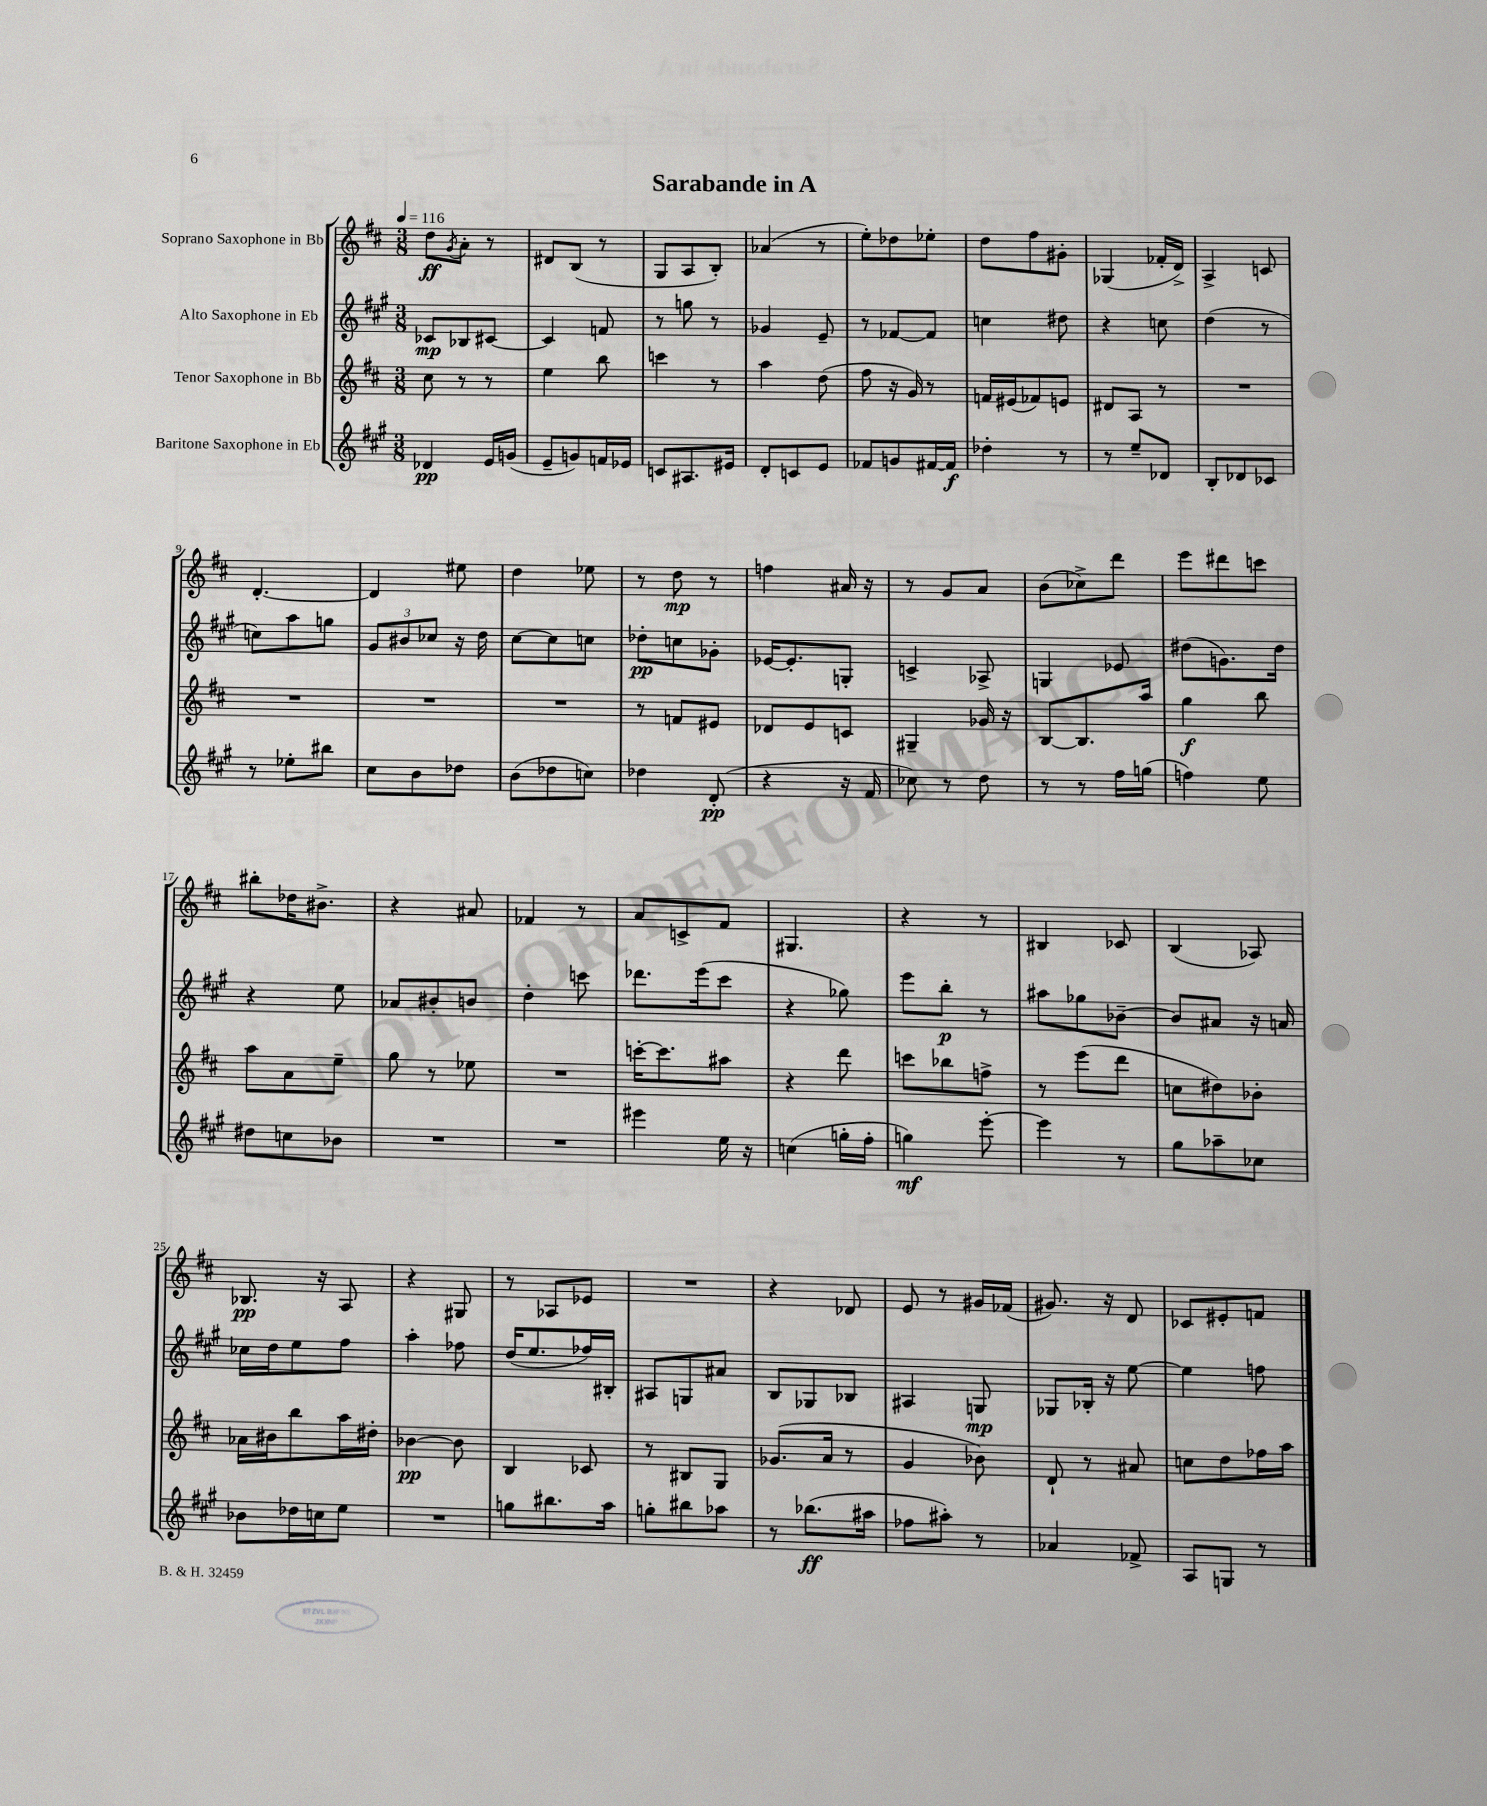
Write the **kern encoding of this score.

**kern	**kern	**kern	**kern
*staff4	*staff3	*staff2	*staff1
*clefG2	*clefG2	*clefG2	*clefG2
*k[f#c#g#]	*k[f#c#]	*k[f#c#g#]	*k[f#c#]
*M3/8	*M3/8	*M3/8	*M3/8
*MM116	*MM116	*MM116	*MM116
4d-	8cc#	8c-	8dd
.	.	.	8qg
.	8r	8B-	8a'
16e	8r	[8c#	8r
(16g	.	.	.
=	=	=	=
8e~	4ee	4c#]	8d#
8g)	.	.	(8B
16f	8bb	8f	8r
16e-	.	.	.
=	=	=	=
8c	4ccc	8r	8G
8.A#	.	8gg	8A
.	8r	8r	8B')
16e#	.	.	.
=	=	=	=
8d'	4aa	4g-	(4a-
8c	.	.	.
8e	(8dd	8e~	8r
=	=	=	=
8f-	8ff#	8r	8ee')
8g	16r	[8f-	8dd-
.	16g)	.	.
[16f#	8r	8f-]	8ee-'
16f#]	.	.	.
=	=	=	=
4dd-'	16f	4cc	8dd
.	(16e#	.	.
.	8f-)	.	8ff#
8r	8e	8dd#	8g#'
=	=	=	=
8r	8d#	4r	(4G-
8ee~	8A	.	.
8d-	8r	8cc	16f-'
.	.	.	16d^)
=	=	=	=
8B'	4.r	(4dd	4A^
8d-	.	.	.
8c-	.	8r	8c
=	=	=	=
8r	4.r	8cc)	[4.d'
8ee-'	.	8aa	.
8bb#	.	8gg	.
=	=	=	=
8cc#	4.r	12g#	4d]
.	.	12b#	.
8b	.	.	.
.	.	12cc-	.
8dd-	.	16r	8ee#
.	.	16dd	.
=	=	=	=
(8b	4.r	[8cc#	4dd
8dd-	.	8cc#]	.
8cc)	.	8cc	8ee-
=	=	=	=
4dd-	8r	8dd-'	8r
.	8f	8cc	8dd
(8d'	8e#	8g-'	8r
=	=	=	=
4r	8d-	[16e-	4ff
.	.	8.e-']	.
.	8e	.	.
16r	8c	8G'	16a#
16f#	.	.	16r
=	=	=	=
8cc-)	4G#~	4c^	8r
8r	.	.	8g
8dd	16g-	8A-^	8a
.	16r	.	.
=	=	=	=
8r	[8B	4G	(8b
8r	8.B]	.	8cc-^)
16ff#	.	8e-	8ddd
(16gg	16aa	.	.
=	=	=	=
4ff)	4gg	(8dd#	8eee
.	.	8.g)	8ddd#
8ee	8bb	.	8ccc
.	.	16dd#	.
=	=	=	=
8dd#	8aa	4r	8bb#'
8cc	8a	.	16dd-
.	.	.	8.b#^
8b-	8ee~	8ee	.
=	=	=	=
4.r	8gg	8a-	4r
.	8r	8b#'	.
.	8ee-	8b	8a#
=	=	=	=
4.r	4.r	4dd'	4f-
.	.	8ccc	8r
=	=	=	=
4eee#	[16ccc'	8.ddd-	8a
.	8.ccc]	.	.
.	.	.	8c^
.	.	(16eee	.
16ee	8aa#	8ccc#	8f#
16r	.	.	.
=	=	=	=
(4cc	4r	4r	4.G#
16gg'	8ddd	8gg-)	.
16ff#'	.	.	.
=	=	=	=
4gg)	8ccc	8eee	4r
.	8bb-	8bb'	.
[8eee'	8ff^	8r	8r
=	=	=	=
4eee]	8r	8aa#	4B#
.	(8eee	8gg-	.
8r	8ddd	[8b-~	8c-
=	=	=	=
8gg#	8cc	8b-]	(4B
8aa-~	8dd#)	8a#	.
8cc-	8b-'	16r	8A-)
.	.	16a	.
=	=	=	=
8b-	16a-	16cc-	8.B-
.	16b#	16dd	.
16dd-	8bb	8ee	.
16cc	.	.	16r
8ee	16aa	8ff#	8A
.	16dd#'	.	.
=	=	=	=
4.r	[4b-	4aa'	4r
.	8b-]	8ff-	8G#
=	=	=	=
8gg	4B	(16dd	8r
.	.	8.ee	.
8.bb#	.	.	8A-
.	8c-	16ff-)	8e-
16aa	.	16B#'	.
=	=	=	=
8gg'	8r	8A#	4.r
8bb#	8B#	8G	.
8aa-	8G	8a#	.
=	=	=	=
8r	(8.g-	8B	4r
(8.bb-	.	8G-	.
.	16a	.	.
.	8r	8B-	8d-
16aa#	.	.	.
=	=	=	=
8ff-	4g	4A#	8e
8aa#')	.	.	8r
8r	8b-)	8G	16g#
.	.	.	(16f-
=	=	=	=
4a-	8d`	8G-	8.g#)
.	8r	16B-'	.
.	.	16r	16r
8f-^	8a#	[8ee	8d
=	=	=	=
8A	8cc	4ee]	8c-
8G	8dd	.	8e#'
8r	16ff-	8ff	8f
.	16aa	.	.
==	==	==	==
*-	*-	*-	*-
